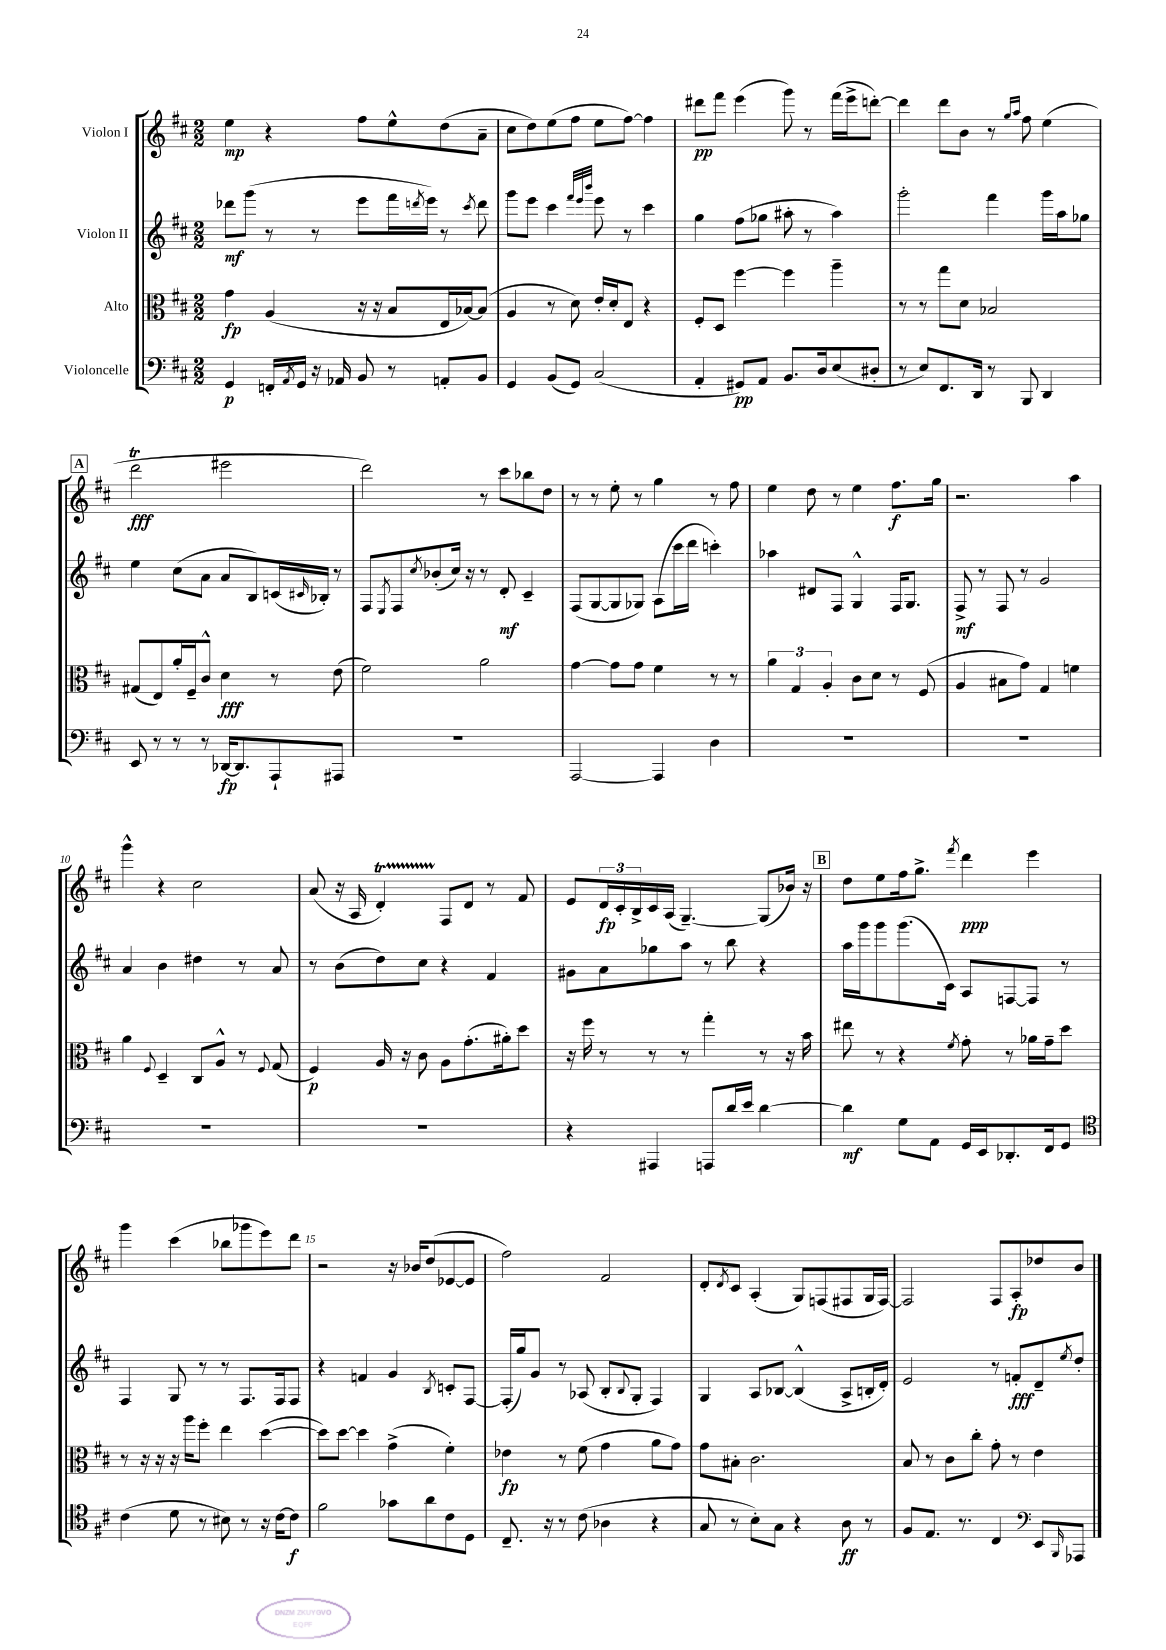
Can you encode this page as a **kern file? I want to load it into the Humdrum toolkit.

**kern	**kern	**kern	**kern
*staff4	*staff3	*staff2	*staff1
*clefF4	*clefC3	*clefG2	*clefG2
*k[f#c#]	*k[f#c#]	*k[f#c#]	*k[f#c#]
*M2/2	*M2/2	*M2/2	*M2/2
4GG/	4g\	8ddd-\L	4ee\
.	.	(8ggg\J	.
16FF'/LL	(4A/	8r	4r
8qAA/	.	.	.
16GG/JJ	.	.	.
16r	.	8r	.
16AA-/	.	.	.
8BB/	16r	8eee\L	8ff#\L
.	16r	.	.
8r	8B/L	16fff#\L	8ee^^\
.	.	8qddd/	.
.	.	16eee\JJ)	.
8AA'/L	16E/L	8r	(8dd\
.	[16B-/J)	.	.
.	.	8qccc#/	.
8BB/J	(8B-/]J	8ddd\	8a~\J
=	=	=	=
4GG/	4A/	8ggg\L	8cc#\L
.	.	8eee\J	8dd\)
(8BB/L	8r	4ccc#\	(8ee\
8GG/J)	8d\)	.	8ff#\J
.	.	32qqfff#/LLL	.
.	.	32qqeee/	.
.	.	32qqbbb/JJJ	.
(2C#/	16e'/LL	8eee\	8ee\L
.	16d'/J	.	.
.	8E/J	8r	[8ff#\J)
.	4r	4ccc#\	4ff#\]
=	=	=	=
4AA'/	8F#'/L	4gg\	8ddd#\L
.	8D/J	.	8fff#\J
8GG#/L)	[4ff#\	(8ff#\L	(4eee\
8AA/J	.	8gg-\J	.
8.BB/L	4ff#\]	8aa#'\	8ggg\)
.	.	8r	8r
16D/k	.	.	.
(8E/	4aa~\	4aa#\)	(16fff#\LL
.	.	.	16eee^\J
8D#'/J	.	.	[8ddd'\J)
=	=	=	=
8r	8r	2ggg'\	4ddd\]
8E/L)	8r	.	.
8.FF#/	8gg\L	.	8ddd\L
.	8d\J	.	8b\J
16DD/Jk	.	.	.
8r	2B-/	4fff#\	8r
.	.	.	16qqgg/LL
.	.	.	16qqaa/JJ
8BBB/	.	.	8ff#\
4DD/	.	16ggg\LL	(4ee\
.	.	16aa\J	.
.	.	8gg-\J	.
=	=	=	=
8EE/	(8G#/L	4ee\	2ddd\
8r	8E/)	.	.
8r	16a'/L	(8cc#\L	.
.	16F#~/J	.	.
8r	8c#^^/J	8a\J	.
[16DD-/LK	4d\	8a/L	2eee#\
8.DD-/]	.	.	.
.	.	8B/)	.
8AAA`/	8r	(16c/L	.
.	.	16qqc#/	.
.	.	16B-'/JJ)	.
8AAA#/J	(8e\	8r	.
=	=	=	=
1r	2f#\)	8F#/L	2ddd\)
.	.	8qE/	.
.	.	8F#/	.
.	.	8qcc#/	.
.	.	(8b-'/	.
.	.	16cc#/Jk)	.
.	.	16r	.
.	2a\	8r	8r
.	.	8d'/	8ccc#\L
.	.	4c#~/	8bb-\
.	.	.	8dd\J
=	=	=	=
[2AAA/	[4g\	(8F#/L	8r
.	.	[8G/	8r
.	8g\]L	8G/]	8ee'\
.	8g\J	8G-/J)	8r
4AAA/]	4f#\	(8A\L	4gg\
.	.	16ccc#\L	.
.	.	16ddd\JJ	.
4D\	8r	4ccc'\)	8r
.	8r	.	8ff#\
=	=	=	=
1r	6a\	4aa-\	4ee\
.	6G/	.	.
.	.	8d#/L	8dd\
.	6A'/	.	.
.	.	8F#/J	8r
.	8c#\L	4G^^/	4ee\
.	8d\J	.	.
.	8r	16F#/LK	8.ff#\L
.	.	8.G/J	.
.	(8F#/	.	.
.	.	.	16gg\Jk
=	=	=	=
1r	4A/	8F#^/	2.r
.	.	8r	.
.	8B#\L	8F#/	.
.	8g\J)	8r	.
.	4G/	2g/	.
.	4f\	.	4aa\
=	=	=	=
1r	4a\	4a/	4ggg^^\
.	8qqF#/	.	.
.	4D~/	4b\	4r
.	8C#/L	4dd#\	2cc#\
.	8A^^/J	.	.
.	8r	8r	.
.	8qqF#/	.	.
.	(8G/	8a/	.
=	=	=	=
1r	4F#/)	8r	(8a/
.	.	(8b\L	16r
.	.	.	16A/
.	16A/	8dd\)	4d'/)
.	16r	.	.
.	8c#\	8cc#\J	.
.	8A\L	4r	8F#/L
.	(8.g'\	.	8d/J
.	.	4f#/	8r
.	16a#'\k)	.	.
.	8dd\J	.	8f#/
=	=	=	=
4r	16r	8g#\L	8e/L
.	16ff#\	.	.
.	8r	8a\	24d/L
.	.	.	24c#'/
.	.	.	24B^/
4AAA#/	8r	8gg-\	16c#/
.	.	.	(16A/JJ
.	8r	8aa\J	[4.G~/)
8AAA/L	4gg'\	8r	.
16d/L	.	8bb\	.
16e/JJ	.	.	.
[4d\	8r	4r	(8G/]L
.	16r	.	16b-/Jk)
.	16b\	.	16r
=	=	=	=
4d\]	8ee#\	16aa\LL	8dd\L
.	.	16ggg\J	.
.	8r	8ggg\	8ee\
8G\L	4r	(8.ggg\	16ff#\k
.	.	.	8.gg^\J
8AA\J	.	.	.
.	.	16c#\Jk)	.
.	8qf#/	.	8qfff#/
16GG/LL	8g'\	8A/L	4ddd\
16EE/J	.	.	.
8.DD-'/	8r	[8F/	.
.	16a-\LL	8F/]J	4eee\
16FF#/k	16g~\J	.	.
8GG/J	8dd\J	8r	.
=	=	=	=
*clefC4	*	*	*
(4c#\	8r	4F#/	4ggg\
.	16r	.	.
.	16r	.	.
8d\	16r	8G/	(4ccc#\
.	16aa\LK	.	.
8r	8ff#'\J	8r	.
8B#\)	4ee\	8r	8bb-\L
8r	.	8.F#/L	8ggg-\
16r	([4dd\	.	8eee\)
[16c#\LK	.	16F#/k	.
8c#\]J	.	8F#/J	8ddd\J
=	=	=	=
2f#\	8dd\]L)	4r	2r
.	[8dd\J	.	.
.	4dd\]	4f/	.
8g-\L	(4g^\	4g/	16r
.	.	.	16b-/LK
8a\	.	.	(8dd/
.	.	8qB/	.
8c#\	4f#'\)	8c'/L	[8e-/
8D\J	.	[8F#/J	8e-/]J
=	=	=	=
8.C#~/	4e-\	(16F#'/]LL	2ff#\)
.	.	16gg/J)	.
.	.	8g/J	.
16r	.	.	.
8r	8r	8r	.
(8c#\	(8f#\	(8A-/	.
4A-\	4g\	8B'/L	2f#/
.	.	8qqB/	.
.	.	8G'/J	.
4r	8a\L	4F#/)	.
.	8g\J)	.	.
=	=	=	=
8G/	8g\L	4G/	8d'/L
.	.	.	8qd/
8r	8B#'\J	.	8c#/J
8B'\L)	2.c#\	8A/L	(4A'/
8G\J	.	[8B-/J	.
4r	.	(4B-^^/]	8G/L)
.	.	.	(8F/
8A\	.	8A^/L	8F#/
8r	.	16B'/L	16G/L
.	.	16d'/JJ)	[16F#/JJ)
=	=	=	=
8F#/L	8B/	2e/	2F#/]
8.E/J	8r	.	.
.	8c#\L	.	.
8.r	.	.	.
.	8cc#'\J	.	.
4C#/	8g'\	8r	8F#/L
.	8r	8f'/L	8A'/
*clefF4	*	*	*
8EE/L	4e\	8d~/	8dd-/
16qqBBB/	.	8qee/	.
8AAA-/J	.	8dd'/J	8b/J
==	==	==	==
*-	*-	*-	*-
